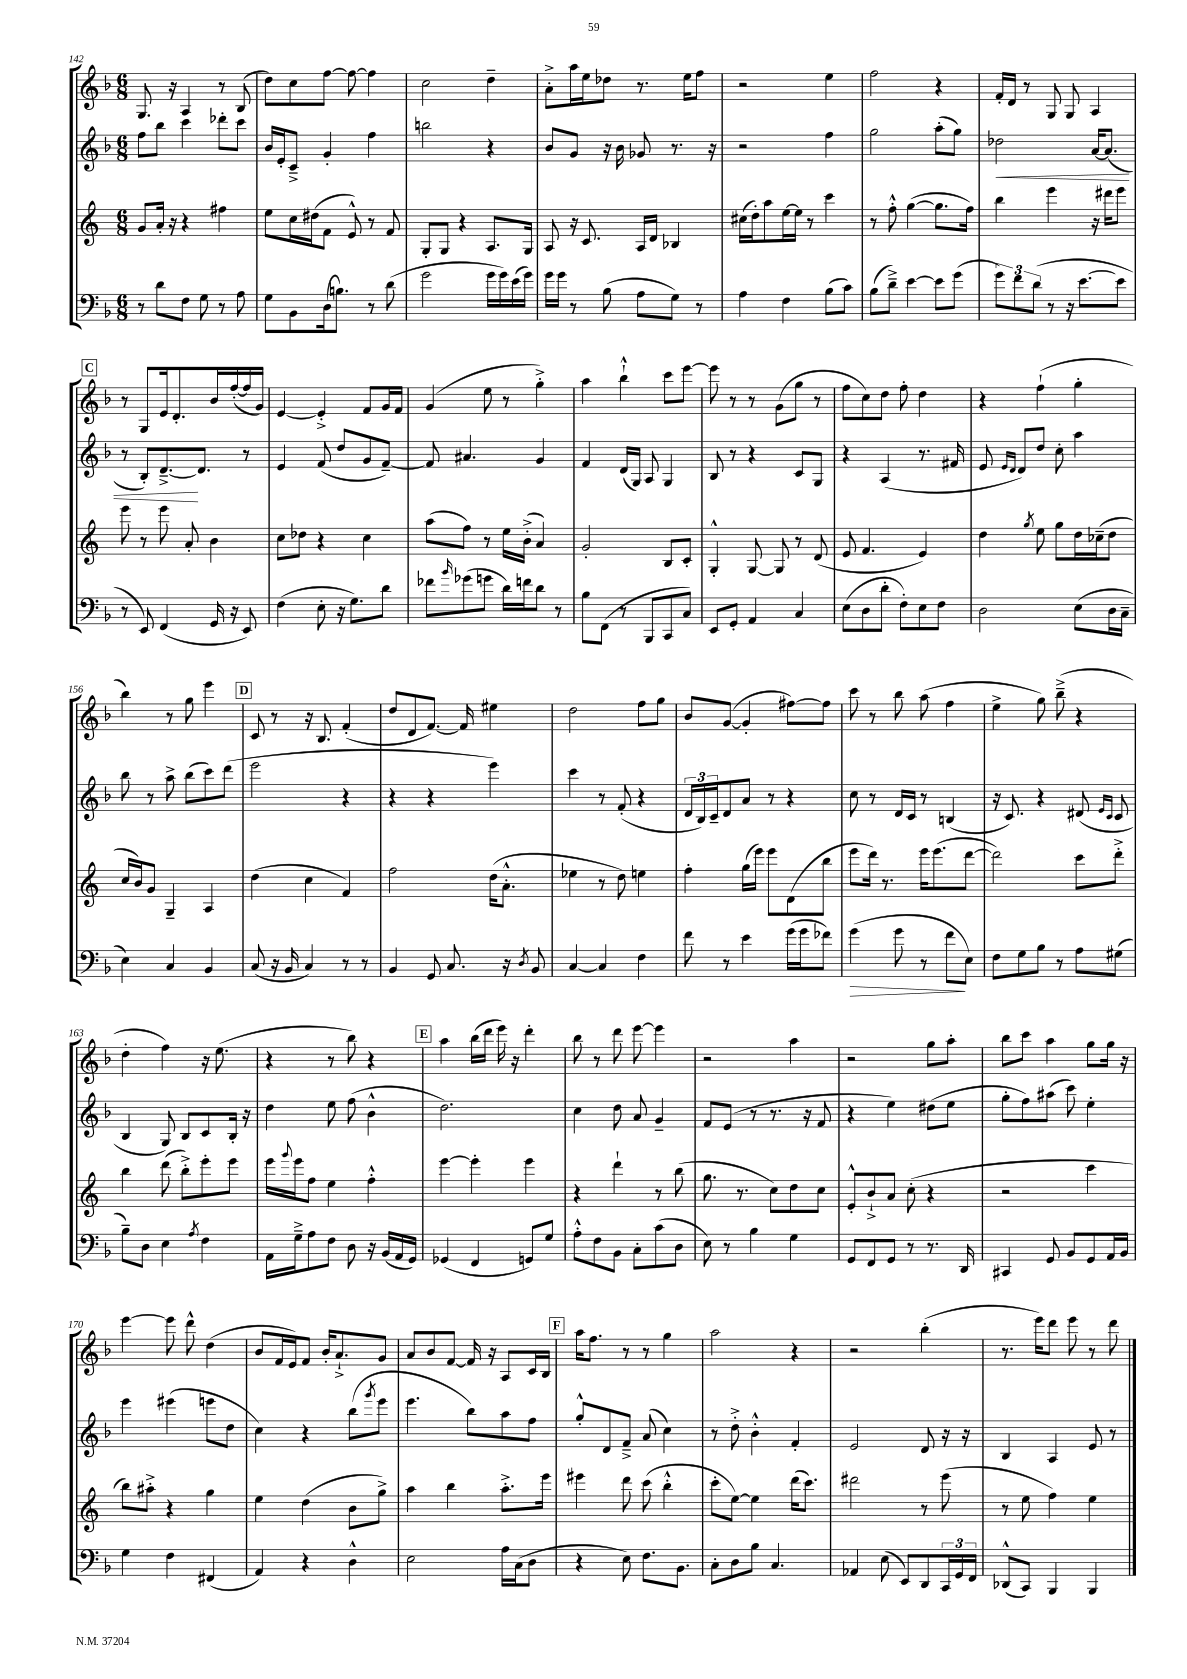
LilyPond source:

<<
\new StaffGroup <<
\new Staff = "s0" {
    \clef treble \key f \major \numericTimeSignature \time 6/8
    g8. r16 a4 r8 bes8( |
    d''8) c''8 f''8~ f''8~ f''4 |
    c''2 d''4-- |
    a'8-.-> a''16 e''16 des''8 r8. e''16 f''8 |
    r2 e''4 |
    f''2 r4 |
    f'16-. d'16 r8 g8 g8 a4 |
    \mark \markup { \box "C" } r8 g8 e'16 d'8.-. bes'16 f''16~-.( f''16 g'16) |
    e'4~ e'4-.-> f'8 g'16 f'16 |
    g'4( e''8 r8 g''4-.->) |
    a''4 bes''4-!-^ c'''8 e'''8~ |
    e'''8 r8 r8 g'8( g''8 r8 |
    f''8 c''8) d''8 f''8-. d''4 |
    r4 f''4-!( g''4-. |
    bes''4) r8 g''8 e'''4 |
    \mark \markup { \box "D" } c'8 r8 r16 bes8. f'4-.( |
    d''8 d'8 f'8.~) f'16 eis''4 |
    d''2 f''8 g''8 |
    bes'8 g'8~( g'4-. fis''8~) fis''8 |
    c'''8 r8 bes''8 a''8( f''4 |
    e''4-> g''8) bes''8--->( r4 |
    d''4-. f''4) r16 e''8.( |
    r4 r8 bes''8) r4 |
    \mark \markup { \box "E" } a''4 bes''16( d'''16 e'''16) r16 d'''4-. |
    bes''8 r8 d'''8 e'''8~ e'''4 |
    r2 a''4 |
    r2 g''8 a''8-. |
    bes''8 c'''8 a''4 g''8 g''16 r16 |
    e'''4~ e'''8 d'''8-^ d''4( |
    bes'8 f'16 e'16) f'8 bes'16-. a'8.-!-> g'8 |
    a'8 bes'8 f'8~ f'16 r16 a8 c'16 bes16 |
    \mark \markup { \box "F" } a''16 f''8. r8 r8 g''4 |
    a''2 r4 |
    r2 bes''4-.( |
    r8. e'''16) d'''8 e'''8 r8 d'''8 \bar "|." |
}
\new Staff = "s1" {
    \clef treble \key f \major \numericTimeSignature \time 6/8
    f''8 bes''8 c'''4 des'''8-. c'''8 |
    bes'16 e'16-. c'8---> g'4-. f''4 |
    b''2 r4 |
    bes'8 g'8 r16 bes'16 ges'8 r8. r16 |
    r2 f''4 |
    g''2 a''8-.( g''8) |
    des''2\< a'16~ a'8.( |
    \mark \markup { \box "C" } r8 bes8-.) d'8.~--->\! d'8. r8 |
    e'4 f'8( d''8 g'8 f'8~--) |
    f'8 ais'4. g'4 |
    f'4 d'16( g16) a8 g4 |
    bes8 r8 r4 c'8 g8 |
    r4 a4( r8. fis'16 |
    e'8 \grace { e'16 d'16 } d'8) d''8 c''8-. a''4 |
    bes''8 r8 a''8-> bes''8( c'''8) d'''8( |
    \mark \markup { \box "D" } e'''2 r4 |
    r4 r4 e'''4) |
    c'''4 r8 f'8-.( r4 |
    \tuplet 3/2 { d'16 bes16) c'16-- } d'8 a'8 r8 r4 |
    c''8 r8 d'16 c'16 r8 b4( |
    r16 c'8.) r4 dis'8( \grace { e'16 c'16 } c'8 |
    bes4 g8) bes8 c'8 bes16-. r16 |
    d''4 e''8 f''8( bes'4-^ |
    \mark \markup { \box "E" } d''2.) |
    c''4 d''8 a'8 g'4-- |
    f'8 e'8( r8 r8. r16 f'8 |
    r4 e''4) dis''8( e''8 |
    g''8-. f''8) ais''8( c'''8) e''4-. |
    e'''4 eis'''4( e'''8 d''8 |
    c''4) r4 bes''8( \acciaccatura { g'''8 } e'''8 |
    e'''4. bes''8) a''8 f''8 |
    \mark \markup { \box "F" } g''8-.-^ d'8 f'8---> a'8( c''4) |
    r8 d''8-.-> bes'4-.-^ f'4-. |
    e'2 d'8 r16 r16 |
    bes4 a4 e'8 r8 \bar "|." |
}
\new Staff = "s2" {
    \clef treble \key c \major \numericTimeSignature \time 6/8
    g'8 a'16-. r16 r4 fis''4 |
    e''8 c''16 dis''16( f'8 e'8-^) r8 f'8 |
    g8-. g8 r4 a8. g16 |
    a8 r16 c'8. a16 d'16 bes4 |
    cis''16( d''16-.) a''8 e''16~ e''16 r8 c'''4 |
    r8 f''8-.-^ g''4~( g''8. f''16) |
    b''4 e'''4 r16 dis'''16 e'''8 |
    \mark \markup { \box "C" } e'''8 r8 e'''8 a'8-. b'4 |
    c''8 des''8 r4 c''4 |
    a''8( f''8) r8 e''16 b'16-.->( a'4) |
    g'2-. b8 c'8-. |
    g4-.-^ g8~ g8 r8 d'8( |
    e'8 f'4. e'4) |
    d''4 \acciaccatura { g''8 } e''8 g''8 d''16 ces''16--( d''8 |
    c''16 b'16) g'8 g4-- a4 |
    \mark \markup { \box "D" } d''4( c''4 f'4) |
    f''2 d''16( a'8.-.-^ |
    ees''4 r8 d''8) e''4 |
    f''4-. g''16( e'''16) e'''8 d'8( b''8 |
    e'''8 d'''16) r8. e'''16 e'''8.( d'''8~ |
    d'''2) c'''8 d'''8-.-> |
    b''4 d'''8( b''8-.->) e'''8-. e'''8 |
    e'''16 \appoggiatura { g'''8 } e'''16 f''8 e''4 f''4-.-^ |
    \mark \markup { \box "E" } e'''4~ e'''4-. e'''4 |
    r4 d'''4-! r8 b''8( |
    g''8. r8. c''8) d''8 c''8 |
    e'8-.-^ b'8-!-> a'8 c''8-.( r4 |
    r2 c'''4 |
    b''8) ais''8-.-> r4 g''4 |
    e''4 d''4( b'8 g''8->) |
    a''4 b''4 a''8.-.-> e'''16 |
    \mark \markup { \box "F" } eis'''4 d'''8 c'''8( b''4-.-^ |
    c'''8-. e''8~) e''4 d'''16( c'''8.) |
    dis'''2 r8 e'''8( |
    r8 e''8 f''4) e''4 \bar "|." |
}
\new Staff = "s3" {
    \clef bass \key f \major \numericTimeSignature \time 6/8
    r8 d'8 f8 g8 r8 a8 |
    g8 bes,8 d16( b8.) r8 d'8( |
    g'2 g'16 g'16) e'16( g'16) |
    g'16 g'16 r8 bes8( a8 g8) r8 |
    a4 f4 bes8( c'8) |
    bes8( d'8--->) e'4~ e'8 g'8( |
    \tuplet 3/2 { g'8) f'8 d'8( } r8 r16 e'8.~ e'8 |
    \mark \markup { \box "C" } r8 e,8) f,4( g,16 r16 e,8) |
    f4( e8-. r16 g8.) d'8 |
    fes'8 \grace { bes'16 } ges'8( g'8 d'16) f'16 d'8 r8 |
    bes8 f,8( r8 bes,,8 c,8 c8) |
    e,8 g,8-. a,4 c4 |
    e8( d8 d'8-. f8-.) e8 f8 |
    d2 e8( d16 c16-- |
    e4) c4 bes,4 |
    \mark \markup { \box "D" } c8( r16 bes,16 c4) r8 r8 |
    bes,4 g,8 c8. r16 \acciaccatura { d8 } bes,8 |
    c4~ c4 f4 |
    f'8 r8 e'4 g'16( g'16 fes'8) |
    g'4\>( g'8 r8 f'8\! e8) |
    f8 g8 bes8 r8 a8 gis8( |
    bes8--) d8 e4 \acciaccatura { a8 } f4 |
    a,16 g16---> a8 f8 d8 r16 bes,16( a,16 g,16) |
    \mark \markup { \box "E" } ges,4( f,4 g,8) g8 |
    a8-.-^ f8 bes,8 c8-. c'8( d8 |
    e8) r8 bes4 g4 |
    g,8 f,8 g,8 r8 r8. d,16 |
    cis,4 g,8 bes,8 g,8 a,16 bes,16 |
    g4 f4 fis,4( |
    a,4) r4 d4-^ |
    e2 a16 c16( d8 |
    \mark \markup { \box "F" } r4 e8) f8. bes,8. |
    c8-. d8 bes8 c4. |
    aes,4 e8( e,8) d,8 \tuplet 3/2 { c,16 g,16 f,16 } |
    des,8-^( c,8) bes,,4 bes,,4 \bar "|." |
}
>>
>>
\layout { \context { \Score currentBarNumber = #142 } }
